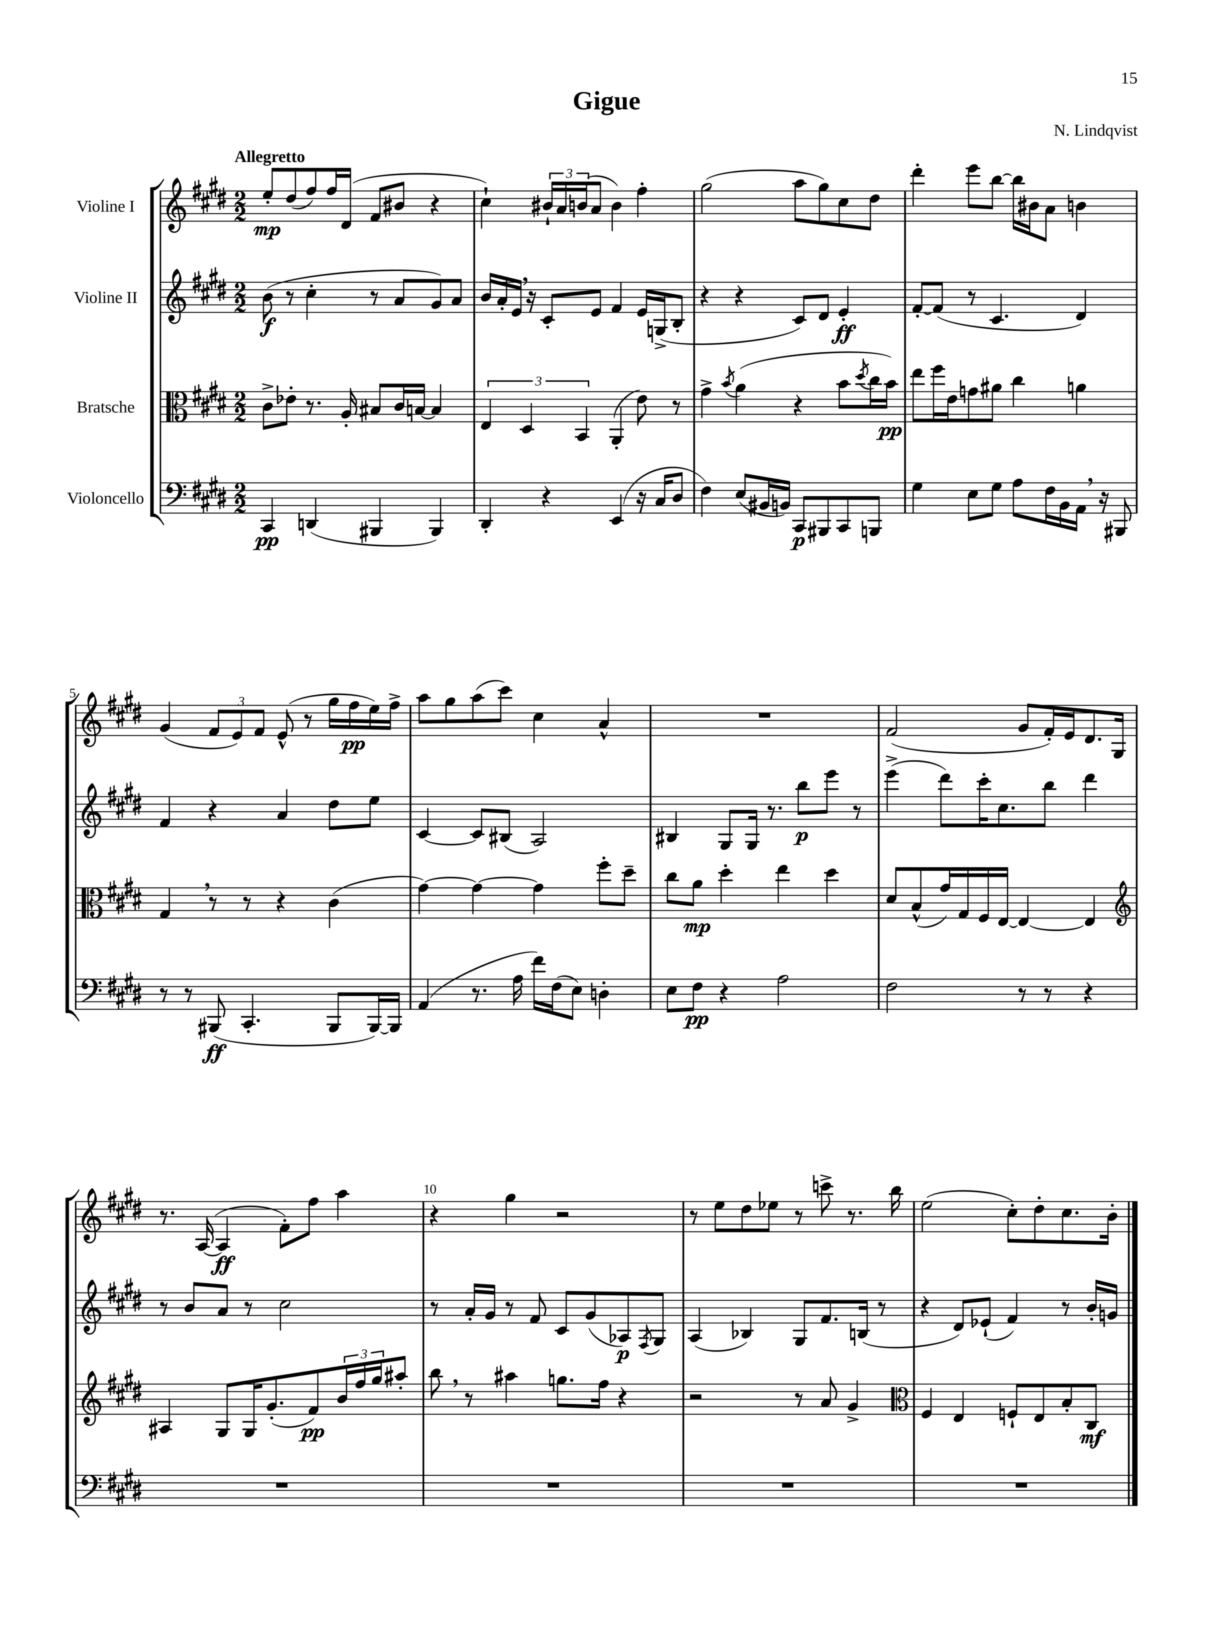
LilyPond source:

\header { title = "Gigue" composer = "N. Lindqvist" }
<<
\new StaffGroup <<
\new Staff = "s0" \with { instrumentName = "Violine I" } {
    \clef treble \key e \major \numericTimeSignature \time 2/2 \tempo "Allegretto"
    e''8-.\mp dis''8( fis''8) fis''16 dis'16( fis'8 bis'8 r4 |
    cis''4-!) \tuplet 3/2 { bis'16-! a'16 b'16( } a'8 b'4) fis''4-. |
    gis''2( a''8 gis''8) cis''8 dis''8 |
    dis'''4-. e'''8 b''8~ b''16 bis'16 a'8 b'4 |
    gis'4( \tuplet 3/2 { fis'8 e'8) fis'8 } e'8-^( r8 gis''16 fis''16\pp e''16) fis''16-> |
    a''8 gis''8 a''8( cis'''8) cis''4 a'4-^ |
    R1 |
    fis'2( gis'8 fis'16-.) e'16 dis'8. gis16 |
    r8. a16~( a4\ff fis'8-.) fis''8 a''4 |
    r4 gis''4 r2 |
    r8 e''8 dis''8 ees''8 r8 c'''8-> r8. b''16 |
    e''2( cis''8-.) dis''8-. cis''8. b'16-. \bar "|." |
}
\new Staff = "s1" \with { instrumentName = "Violine II" } {
    \clef treble \key e \major \numericTimeSignature \time 2/2
    b'8\f( r8 cis''4-. r8 a'8 gis'8) a'8 |
    b'16 a'16-. e'16 \breathe r16 cis'8-. e'8 fis'4 e'16 g16->( b8-. |
    r4 r4 cis'8) dis'8 e'4-.\ff |
    fis'8~-. fis'8( r8 cis'4. dis'4) |
    fis'4 r4 a'4 dis''8 e''8 |
    cis'4~ cis'8 bis8( a2) |
    bis4 gis8 gis16 r8. b''8\p e'''8 r8 |
    e'''4->( dis'''8) cis'''16-. cis''8. b''8 dis'''4 |
    r8 b'8 a'8 r8 cis''2 |
    r8 a'16-. gis'16 r8 fis'8 cis'8 gis'8( aes8\p) \acciaccatura { fis8 } gis8 |
    a4( bes4) gis8 fis'8. b16( r8 |
    r4 dis'8) ees'8-!( fis'4) r8 b'16-. g'16 \bar "|." |
}
\new Staff = "s2" \with { instrumentName = "Bratsche" } {
    \clef alto \key e \major \numericTimeSignature \time 2/2
    cis'8-> ees'8-. r8. a16-. bis8 cis'16 b16~ b4 |
    \tuplet 3/2 { e4 dis4 b,4 } a,4-.( e'8) r8 |
    gis'4-> \acciaccatura { b'8 } a'4( r4 b'8 \acciaccatura { dis''8 } cis''16 b'16\pp) |
    e''8 fis''16 e'16 g'8 ais'8 cis''4 a'4 |
    gis4 \breathe r8 r8 r4 cis'4( |
    gis'4~) gis'4~ gis'4 fis''8-. dis''8-- |
    cis''8 a'8\mp dis''4-. e''4 dis''4 |
    dis'8 b8-^( gis'16) gis16 fis16 e16~ e4~ e4 |
    \clef treble ais4 gis8 gis16 gis'8.-.( fis'8\pp) \tuplet 3/2 { b'16 fis''16 gis''16 } ais''8-. |
    b''8 \breathe r8 ais''4 g''8. fis''16 r4 |
    r2 r8 a'8 gis'4-> |
    \clef alto fis4 e4 f8-! e8 b8-. cis8\mf \bar "|." |
}
\new Staff = "s3" \with { instrumentName = "Violoncello" } {
    \clef bass \key e \major \numericTimeSignature \time 2/2
    cis,4\pp d,4( bis,,4 bis,,4) |
    dis,4-. r4 e,4( r16 cis16 dis8 |
    fis4) e8( bis,16 b,16) cis,8\p bis,,8 cis,8 b,,8 |
    gis4 e8 gis8 a8 fis16 b,16 a,16 \breathe r16 bis,,8 |
    r8 r8 bis,,8\ff( cis,4.-. bis,,8 bis,,16~) bis,,16 |
    a,4( r8. a16 fis'16) fis16( e8) d4-. |
    e8 fis8\pp r4 a2 |
    fis2 r8 r8 r4 |
    R1 |
    R1 |
    R1 |
    R1 \bar "|." |
}
>>
>>
\layout { \context { \Score \override BarNumber.break-visibility = ##(#f #t #t) barNumberVisibility = #(every-nth-bar-number-visible 5) } }
